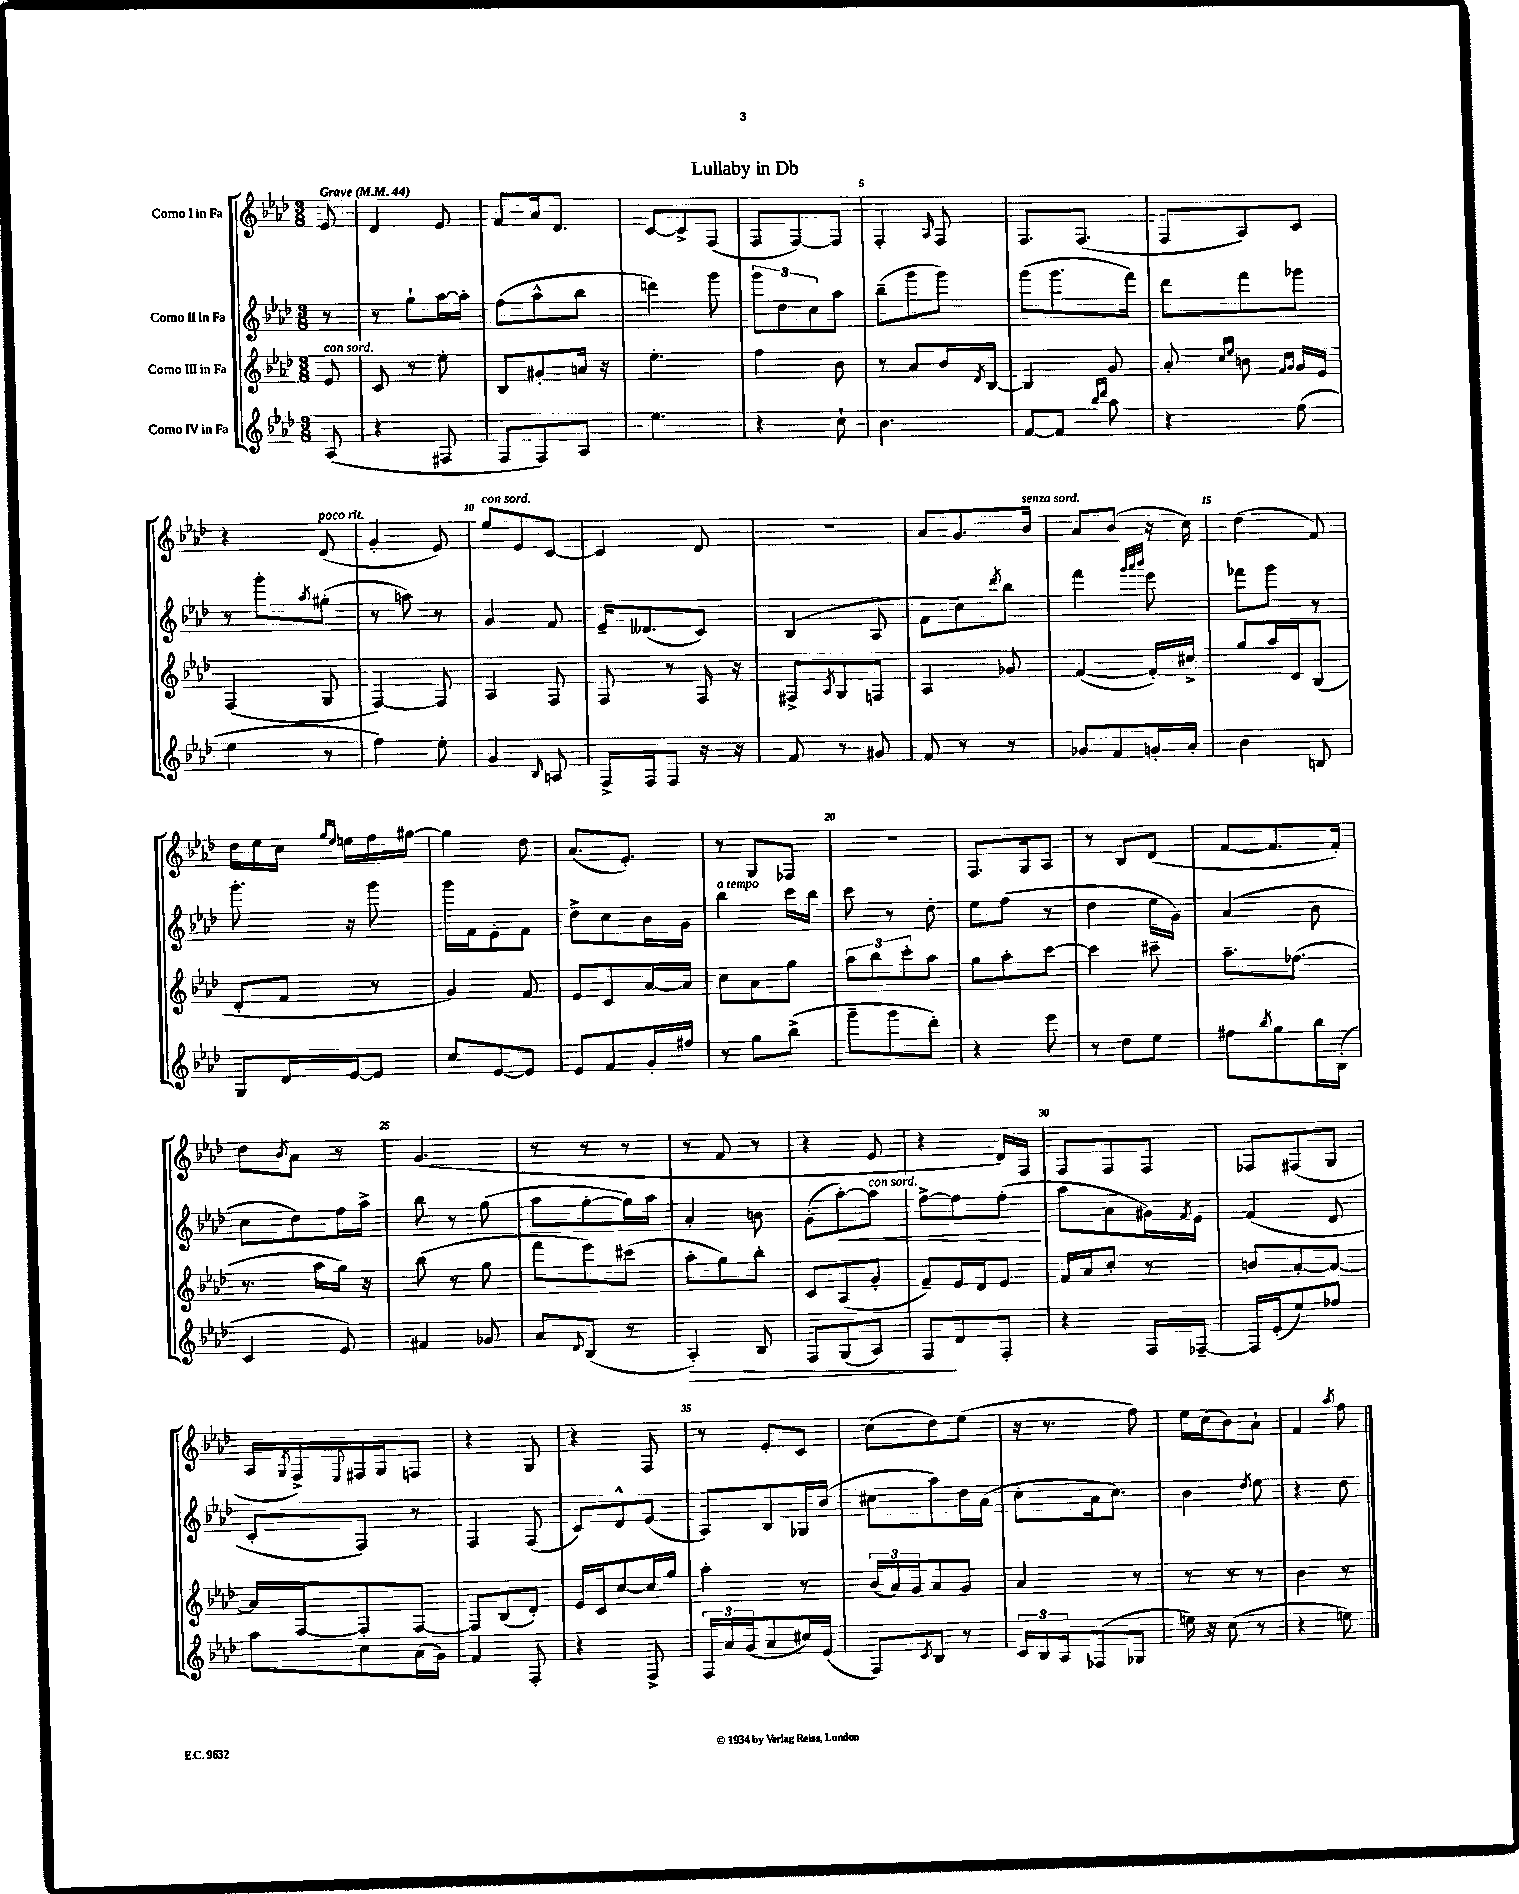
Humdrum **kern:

**kern	**dynam	**kern	**kern	**dynam	**kern
*part4	*part4	*part3	*part2	*part2	*part1
*staff4	*staff4	*staff3	*staff2	*staff2	*staff1
*I"Corno IV in Fa	*	*I"Corno III in Fa	*I"Corno II in Fa	*	*I"Corno I in Fa
*clefG2	*	*clefG2	*clefG2	*	*clefG2
*k[b-e-a-d-]	*	*k[b-e-a-d-]	*k[b-e-a-d-]	*	*k[b-e-a-d-]
*M3/8	*	*M3/8	*M3/8	*	*M3/8
*MM44	*	*MM44	*MM44	*	*MM44
=	=	=	=	=	=
!	!	!	!	!	!LO:TX:a:B:t=Grave
!	!	!LO:TX:a:i:t=con sord.	!	!	!
(8A-/	.	8e-/	8r	.	8e-/
=1	=1	=1	=1	=1	=1
4r	.	8c/	8r	.	4d-/
.	.	8r	8gg`\L	.	.
8F#X/	.	8ee-'\	[16aa-\L	.	8e-/
.	.	.	16aa-'\JJ]	.	.
=2	=2	=2	=2	=2	=2
8F/L	.	8B-/L	(8ff\L	.	8f/L
8F/)	.	8g#X'/	8aa-^^\	.	16a-/k
.	.	.	.	.	8.d-/J
8A-/J	.	16an/Jk	8bb-\J	.	.
.	.	16r	.	.	.
=3	=3	=3	=3	=3	=3
4.ee-\	.	4.ee-'\	4dddn\)	.	[8c/L
.	.	.	.	.	8c^/]
.	.	.	8ggg\	.	(8F/J
=4	=4	=4	=4	=4	=4
4r	.	4ff\	12ggg\L	.	8F/L
.	.	.	12dd-\	.	.
.	.	.	.	.	[8F/)
.	.	.	12cc\	.	.
8cc`\	.	8b-\	8aa-\J	.	8F/J]
=5	=5	=5	=5	=5	=5
4.b-\	.	8r	(8bb-~\L	.	4F'/
.	.	8a-/L	8ggg\	.	.
.	.	.	.	.	16qqA-/
.	.	16b-/L	8ggg\J)	.	8F/
.	.	8qd-/	.	.	.
.	.	[16B-/JJ	.	.	.
=6	=6	=6	=6	=6	=6
[8f/L	.	4B-/]	(8ggg\L	.	8.F/L
8f/J]	.	.	8.ggg\	.	.
.	.	.	.	.	(8.F/J
16qqbb-/LL	.	.	.	.	.
16qqddd-/JJ	.	.	.	.	.
8aa-\	.	8g/	.	.	.
.	.	.	16fff\Jk)	.	.
=7	=7	=7	=7	=7	=7
4r	.	8a-'/	8ddd-\L	.	8F/L
.	.	16qqcc/LL	.	.	.
.	.	16qqee-/JJ	.	.	.
.	.	8bn\	8fff\	.	8A-/)
.	.	16qqf/LL	.	.	.
.	.	16qqg/JJ	.	.	.
(8ff\	.	16g/LL	8ggg-X\J	.	8c/J
.	.	16e-/JJ	.	.	.
!!LO:LB:g=z
=8	=8	=8	=8	=8	=8
4ee-\	.	(4F/	8r	.	4r
.	.	.	8ggg'\L	.	.
.	.	.	8qaa-/	.	.
!	!	!	!	!	!LO:TX:a:i:t=poco rit.
8r	.	8G/	(8gg#X'\J	.	(8d-/
=9	=9	=9	=9	=9	=9
4ff\)	.	[4F/)	8r	.	4g'/
.	.	.	8aan\)	.	.
8ee-'\	.	8F/]	8r	.	8e-/)
=10	=10	=10	=10	=10	=10
!	!	!	!	!	!LO:TX:a:i:t=con sord.
4g/	.	4A-/	4g/	.	8ee-/L
.	.	.	.	.	8e-/
16qqB-/	.	.	.	.	.
8An/	.	8F/	8f/	.	[8c/J
=11	=11	=11	=11	=11	=11
16F^/LL	.	8F/	16e-~/KL	.	4c/]
16F/J	.	.	(8.d--X/	.	.
8F/J	.	8r	.	.	.
16r	.	16F/	8c/J)	.	8d-/
16r	.	16r	.	.	.
=12	=12	=12	=12	=12	=12
8f/	.	8F#X^/L	(4B-/	.	4.r
.	.	8qA-/	.	.	.
8r	.	8G/	.	.	.
8g#X/	.	8Fn/J	8A-/	.	.
=13	=13	=13	=13	=13	=13
8f/	.	4A-/	8f\L	.	8a-/L
8r	.	.	8cc\)	.	8.g/
.	.	.	8qddd-/	.	.
8r	.	8g-X/	8bb-\J	.	.
!	!	!	!	!	!LO:TX:a:i:t=senza sord.
.	.	.	.	.	16b-/Jk
=14	=14	=14	=14	=14	=14
8g-X/L	.	([4f/	4fff\	.	8a-/L
8f/	.	.	.	.	(8b-/J
.	.	.	32qqggg/LLL	.	.
.	.	.	32qqaaa-/	.	.
.	.	.	32qqbbb-/JJJ	.	.
16gn'/L	.	16f'/LL])	8eee-\	.	16r
16a-'/JJ	.	16cc#X^/JJ	.	.	16cc\)
=15	=15	=15	=15	=15	=15
4b-\	.	8gg/L	8fff-X\L	.	(4dd-\
.	.	16aa-/L	8ggg\J	.	.
.	.	16d-/J	.	.	.
8Bn/	.	(8B-/J	8r	.	8f/)
!!LO:LB:g=z
=16	=16	=16	=16	=16	=16
8G/L	.	8d-'/L	8.ggg'\	.	16dd-\LL
.	.	.	.	.	16ee-\
16d-/L	.	8f/J	.	.	16cc\JJ
.	.	.	.	.	16qqgg/LL
.	.	.	.	.	16qqee-/JJ
[16e-/J	.	.	16r	.	16een\LL
8e-/J]	.	8r	8ggg\	.	16ff\
.	.	.	.	.	[16gg#X\JJ
=17	=17	=17	=17	=17	=17
8cc/L	.	4g/)	16ggg\LL	.	4gg#\]
.	.	.	16f\J	.	.
[8e-/	.	.	8e-'\	.	.
8e-/J]	.	8f/	8f\J	.	8dd-\
=18	=18	=18	=18	=18	=18
8e-/L	.	8e-/L	8dd-^\L	.	(8.a-/L
8f/	.	8c/	8cc\	.	.
.	.	.	.	.	8.e-'/J)
16g'/L	.	[16a-/L	16b-\L	.	.
16ff#X/JJ	.	16a-/JJ]	16g\JJ	.	.
=19	=19	=19	=19	=19	=19
!	!	!	!LO:TX:a:i:t=a tempo	!	!
8r	.	8cc\L	4bb-\	.	8r
8gg\L	.	8a-\	.	.	8G/L
(8bb-^\J	.	8gg\J	16ccc\LL	.	8F-X/J
.	.	.	16bb-\JJ	.	.
=20	=20	=20	=20	=20	=20
8ggg~\L	.	12aa-\L	8ccc\	.	4.r
.	.	12bb-\	.	.	.
8ggg\	.	.	8r	.	.
.	.	12ccc'\	.	.	.
8ddd-'\J)	.	8aa-\J	8dd-'\	.	.
=21	=21	=21	=21	=21	=21
4r	.	8gg\L	8ee-\L	.	8.F/L
.	.	8aa-'\	(8ff\J	.	.
.	.	.	.	.	16G/k
8eee-\	.	[8ccc\J	8r	.	8A-/J
=22	=22	=22	=22	=22	=22
8r	.	4ccc\]	4dd-\	.	8r
8dd-\L	.	.	.	.	8B-/L
8ee-\J	.	8ccc#X~\	16ee-\LL	.	(8d-/J
.	.	.	16g\JJ)	.	.
=23	=23	=23	=23	=23	=23
8ff#X\L	.	8.aa-~\L	(4a-/	.	[8f/L
8qbb-/	.	.	.	.	.
8gg\	.	.	.	.	8.f/]
.	.	(8.ff-X\J	.	.	.
16bb-\L	.	.	8b-\	.	.
(16B-'\JJ	.	.	.	.	16f'/Jk)
!!LO:LB:g=z
=24	=24	=24	=24	=24	=24
4c/	.	8.r	8cc\L	.	8dd-\L
.	.	.	.	.	8qb-/
.	.	.	8dd-\)	.	8a-\J
.	.	16aa-\LL	.	.	.
8e-/)	.	16gg\JJ)	16ff\L	.	8r
.	.	16r	16aa-^\JJ	.	.
=25	=25	=25	=25	=25	=25
4f#X/	.	(8bb-\	8bb-\	.	(4.g/
.	.	8r	8r	.	.
8g-X/	.	8gg\	(8gg\	.	.
=26	=26	=26	=26	=26	=26
8a-/L	.	8fff\L	8aa-\L	.	8r
8qqd-/	.	.	.	.	.
(8B-/J	.	8eee-\)	[8gg'\	.	8r
8r	.	(8ccc#X\J	16gg\L])	.	8r
.	.	.	16aa-\JJ	.	.
=27	=27	=27	=27	=27	=27
!	!LO:HP:b	!	!	!	!
4A-'/)	>	8aa-'\L	4a-'/	.	8r
.	.	8gg\)	.	.	8f/
8B-/	.	8bb-'\J	8bn\	.	8r
=28	=28	=28	=28	=28	=28
8F/L	.	8c/L	(8g'\L	.	4r
!	!	!	!	!LO:HP:b	!
(8G/	.	(8A-/	[8aa-'\)	<	.
!	!	!	!LO:TX:a:i:t=con sord.	!	!
8A-/J)	.	8g'/J	8aa-\J]	.	8e-/
=29	=29	=29	=29	=29	=29
8F/L	.	8f~/L)	[8ff^\L	.	4r
8d-/	]	16e-/L	8ff\]	.	.
.	.	16d-/J	.	.	.
8F'/J	.	8e-/J	(8ff'\J	.	16d-/LL)
.	.	.	.	.	16F/JJ
.	.	.	.	[	.
=30	=30	=30	=30	=30	=30
4r	.	16f/LL	8aa-\L	.	8F/L
.	.	16a-/J	.	.	.
.	.	8cc'/J	8a-\	.	8F/
16F/LL	.	8r	16g#X\L)	.	8F/J
.	.	.	8qf/	.	.
[16F-X~/JJ	.	.	16e-\JJ	.	.
=31	=31	=31	=31	=31	=31
16F-/LL]	.	8bn/L	(4f/	.	8F-X/L
(16e-'/J	.	.	.	.	.
8ee-/)	.	[8a-'/	.	.	(8F#X/
8ff-X/J	.	8a-/J_	8d-/	.	8G/J
!!LO:LB:g=z
=32	=32	=32	=32	=32	=32
8aa-\L	.	16a-/LL]	8c'/L	.	16A-/LL
.	.	.	.	.	8qG/
.	.	[16F/J	.	.	16F^/)
.	.	.	.	.	8qqE-/
8cc\	.	8F'/]	8F/J)	.	16F#X/
.	.	.	.	.	16G/J
(16a-\L	.	[8F/J	8r	.	8Fn/J
16g\JJ)	.	.	.	.	.
=33	=33	=33	=33	=33	=33
4f/	.	8F/L]	4F/	.	4r
.	.	(8B-/	.	.	.
8F'/	.	8d-'/J)	(8F/	.	8G/
=34	=34	=34	=34	=34	=34
4r	.	16e-/LL	8c/L)	.	4r
.	.	16c/J	.	.	.
.	.	[8cc/	8d-^^/	.	.
8F^/	.	16cc/L]	(8e-/J	.	8F/
.	.	16gg/JJ	.	.	.
=35	=35	=35	=35	=35	=35
24F/LL	.	4aa-'\	8A-/L)	.	8r
24a-/	.	.	.	.	.
(24g/J	.	.	.	.	.
8a-/	.	.	8B-/	.	8e-'/L
16cc#X/L)	.	8r	16G-X/L	.	8c/J
(16e-/JJ	.	.	(16b-/JJ	.	.
=36	=36	=36	=36	=36	=36
8F/L)	.	(24b-/LL	8cc#X\L	.	(8cc\L
.	.	24a-/)	.	.	.
.	.	24g/J	.	.	.
8qc/	.	.	.	.	.
8B-/J	.	8a-/	8aa-\)	.	8dd-\)
8r	.	8g/J	16dd-\L	.	(8ee-\J
.	.	.	(16a-\JJ	.	.
=37	=37	=37	=37	=37	=37
24c/LL	.	4a-/	8cc'\L	.	16r
24B-/	.	.	.	.	.
.	.	.	.	.	8.r
24A-/J	.	.	.	.	.
(8F-X/	.	.	16a-\k	.	.
.	.	.	8.cc\J)	.	.
8G-X/J	.	8r	.	.	8ff\)
=38	=38	=38	=38	=38	=38
16een\)	.	8r	4b-\	.	16ee-\LL
16r	.	.	.	.	(16cc\J
(8cc\	.	8r	.	.	8b-\)
.	.	.	8qdd-/	.	.
8r	.	8r	8ee-\	.	8a-`\J
=39	=39	=39	=39	=39	=39
4r	.	4b-\	4r	.	4f/
.	.	.	.	.	8qaa-/
8een\)	.	8r	8dd-\	.	8ff\
==	==	==	==	==	==
*-	*-	*-	*-	*-	*-
